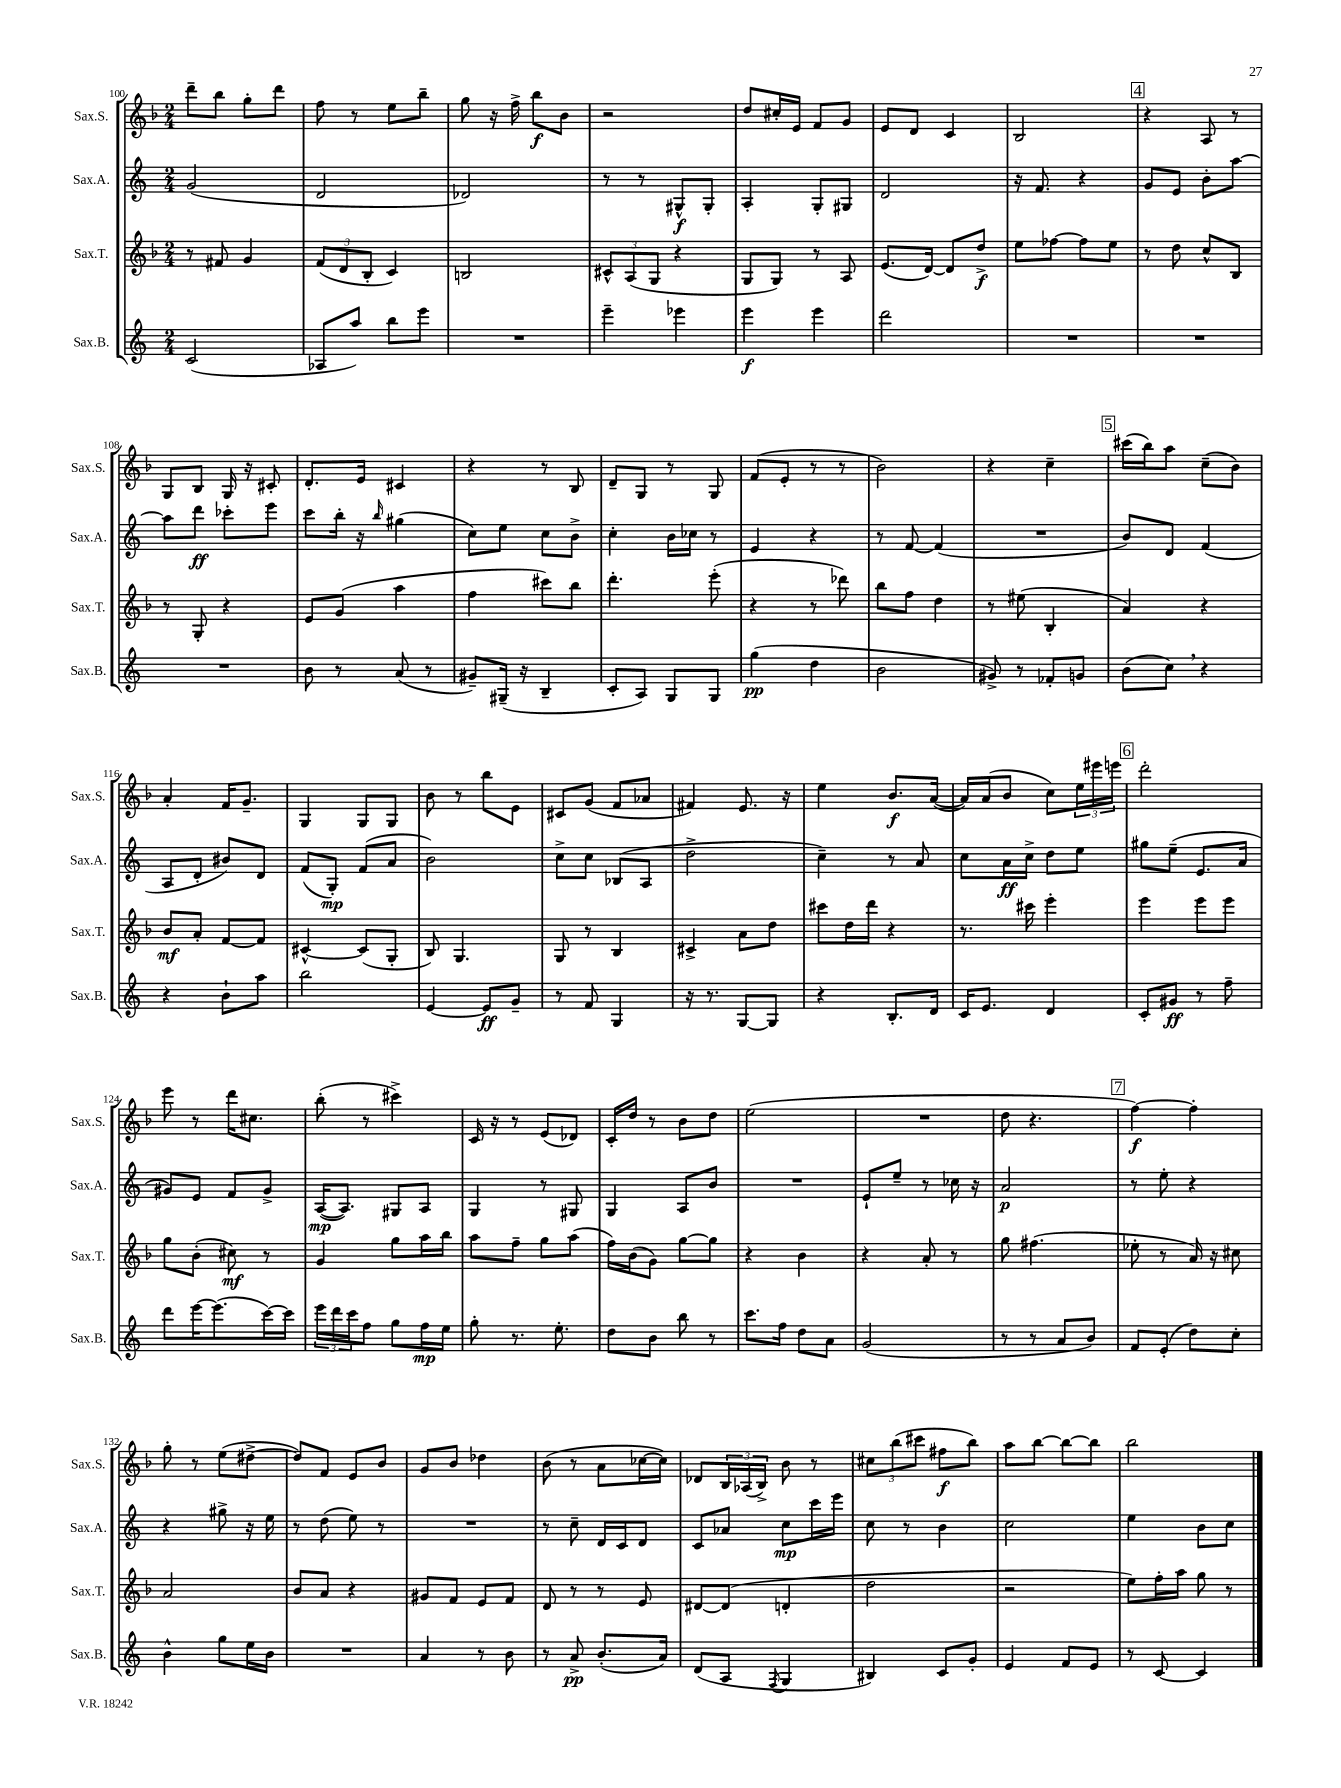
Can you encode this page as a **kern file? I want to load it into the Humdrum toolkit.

**kern	**kern	**kern	**kern
*staff4	*staff3	*staff2	*staff1
*clefG2	*clefG2	*clefG2	*clefG2
*k[]	*k[b-]	*k[]	*k[b-]
*M2/4	*M2/4	*M2/4	*M2/4
(2c	8r	(2g	8ddd~
.	8f#	.	8bb-
.	4g	.	8gg'
.	.	.	8ddd
=	=	=	=
8A-	(12f	2d	8ff
.	12d	.	.
8aa)	.	.	8r
.	12B-'	.	.
8bb	4c)	.	8ee
8eee	.	.	8bb-~
=	=	=	=
2r	2B	2d-)	8gg
.	.	.	16r
.	.	.	16ff^
.	.	.	8bb-
.	.	.	8b-
=	=	=	=
4eee~	12c#^^	8r	2r
.	(12A	.	.
.	.	8r	.
.	12G	.	.
4eee-	4r	8G#^^	.
.	.	8G#'	.
=	=	=	=
4eee	8G	4A'	8dd
.	8G)	.	16cc#'
.	.	.	16e
4eee	8r	8G'	8f
.	8A	8G#	8g
=	=	=	=
2ddd	(8.e	2d	8e
.	.	.	8d
.	[16d)	.	.
.	8d]	.	4c
.	8dd^	.	.
=	=	=	=
2r	8ee	16r	2B-
.	.	8.f	.
.	[8ff-	.	.
.	8ff-]	4r	.
.	8ee	.	.
=	=	=	=
2r	8r	8g	4r
.	8dd	8e	.
.	8cc^^	8b'	8A
.	8B-	[8aa	8r
=	=	=	=
2r	8r	8aa]	8G
.	8G'	8ddd	8B-
.	4r	8ccc-'	16G
.	.	.	16r
.	.	8eee	8c#'
=	=	=	=
8b	8e	8ccc	8.d'
8r	(8g	16bb'	.
.	.	16r	16e
.	.	16qqbb	.
(8a	4aa	(4gg#	4c#
8r	.	.	.
=	=	=	=
8g#~)	4ff	8cc)	4r
(16G#~	.	8ee	.
16r	.	.	.
4B~	8ccc#)	8cc	8r
.	8bb-	8b^	8B-
=	=	=	=
8c'	4.ddd'	4cc'	8d~
8A)	.	.	8G
8G	.	16b	8r
.	.	16cc-	.
8G	(8eee'	8r	8G
=	=	=	=
(4gg	4r	4e	(8f
.	.	.	8e'
4dd	8r	4r	8r
.	8ddd-)	.	8r
=	=	=	=
2b	8bb-	8r	2b-)
.	8ff	[8f	.
.	4dd	(4f]	.
=	=	=	=
8g#^)	8r	2r	4r
8r	(8ee#	.	.
8f-'	4B-'	.	4cc~
8g	.	.	.
=	=	=	=
(8b	4a)	8b)	(16ccc#
.	.	.	16bb-)
8cc)	.	8d	8aa
4r	4r	(4f	(8cc~
.	.	.	8b-)
=	=	=	=
4r	8b-	8A	4a'
.	8a'	8d'	.
8b`	[8f	8b#)	16f
.	.	.	8.g~
8aa	8f]	8d	.
=	=	=	=
2bb	[4c#^^	(8f	4G
.	.	8G')	.
.	(8c#]	(8f	8G
.	8G'	8a	8G
=	=	=	=
[4e	8B-)	2b)	8b-
.	4.G	.	8r
8e]	.	.	8bb-
8g~	.	.	8e
=	=	=	=
8r	8G	8cc^	8c#
8f	8r	8cc	(8g
4G	4B-	(8B-	8f
.	.	8A	8a-
=	=	=	=
16r	4c#^	2dd^	4f#)
8.r	.	.	.
[8G	8a	.	8.e
8G]	8dd	.	.
.	.	.	16r
=	=	=	=
4r	8ccc#	4cc~)	4ee
.	16dd	.	.
.	16ddd	.	.
8.B'	4r	8r	8.b-
.	.	8a	.
16d	.	.	([16a
=	=	=	=
16c	8.r	8cc	16a])
8.e	.	.	(16a
.	.	16a	8b-
.	16ccc#	16cc^	.
4d	4eee'	8dd	8cc)
.	.	8ee	24ee
.	.	.	24eee#
.	.	.	24eee
=	=	=	=
8c'	4eee	8gg#	2ddd'
8g#	.	(8ee~	.
8r	8eee	8.e	.
8ff~	8eee	.	.
.	.	16a	.
=	=	=	=
8ddd	8gg	8g#)	8eee
[16eee	(8b-'	8e	8r
(8.eee]	.	.	.
.	8cc#)	8f	16ddd
.	.	.	8.cc#
[16ccc)	8r	8g#^	.
16ccc]	.	.	.
=	=	=	=
24eee	4g	([16A	(8bb-'
24ddd	.	.	.
.	.	8.A])	.
24ccc	.	.	.
8ff	.	.	8r
8gg	8gg	8G#	4ccc#^)
16ff	16aa	8A	.
16ee	16bb-	.	.
=	=	=	=
8gg'	8aa	4G	16c
.	.	.	16r
8.r	8ff~	.	8r
.	8gg	8r	(8e
8.ee'	.	.	.
.	(8aa	8G#	8d-)
=	=	=	=
8dd	16ff)	4G	16c'
.	(16b-	.	16dd
8b	8g)	.	8r
8bb	[8gg	8A	8b-
8r	8gg]	8b	8dd
=	=	=	=
8.ccc	4r	2r	(2ee
16ff	.	.	.
8dd	4b-	.	.
8a	.	.	.
=	=	=	=
(2g	4r	8e`	2r
.	.	8ee~	.
.	8a'	8r	.
.	8r	16cc-	.
.	.	16r	.
=	=	=	=
8r	8gg	2a	8dd
8r	(4.ff#	.	4.r
8a	.	.	.
8b)	.	.	.
=	=	=	=
8f	8ee-'	8r	[4ff)
(8e'	8r	8ee'	.
8dd)	16a)	4r	4ff']
.	16r	.	.
8cc'	8cc#	.	.
=	=	=	=
4b^^	2a	4r	8gg'
.	.	.	8r
8gg	.	8gg#^	(8ee
16ee	.	16r	[8dd#^
16b	.	16ee	.
=	=	=	=
2r	8b-	8r	8dd#])
.	8a	(8dd	8f
.	4r	8ee)	8e
.	.	8r	8b-
=	=	=	=
4a	8g#	2r	8g
.	8f	.	8b-
8r	8e	.	4dd-
8b	8f	.	.
=	=	=	=
8r	8d	8r	(8b-
8a^	8r	8cc~	8r
(8.b'	8r	16d	8a
.	.	16c	.
.	8e	8d	[16cc-
16a)	.	.	16cc-])
=	=	=	=
(8d	[8d#	8c	8d-
8A	(8d#]	8a-	24B-
.	.	.	(24A-
.	.	.	24B-^)
8qF	.	.	.
4G	4d'	8cc	8b-
.	.	16ccc	8r
.	.	16eee	.
=	=	=	=
4B#)	2dd	8cc	12cc#
.	.	.	(12bb-
.	.	8r	.
.	.	.	12ccc#
8c	.	4b	8ff#
8g'	.	.	8bb-)
=	=	=	=
4e	2r	2cc	8aa
.	.	.	[8bb-
8f	.	.	8bb-_
8e	.	.	8bb-]
=	=	=	=
8r	8ee)	4ee	2bb-
[8c	16ff'	.	.
.	16aa	.	.
4c]	8gg	8b	.
.	8r	8cc	.
==	==	==	==
*-	*-	*-	*-
